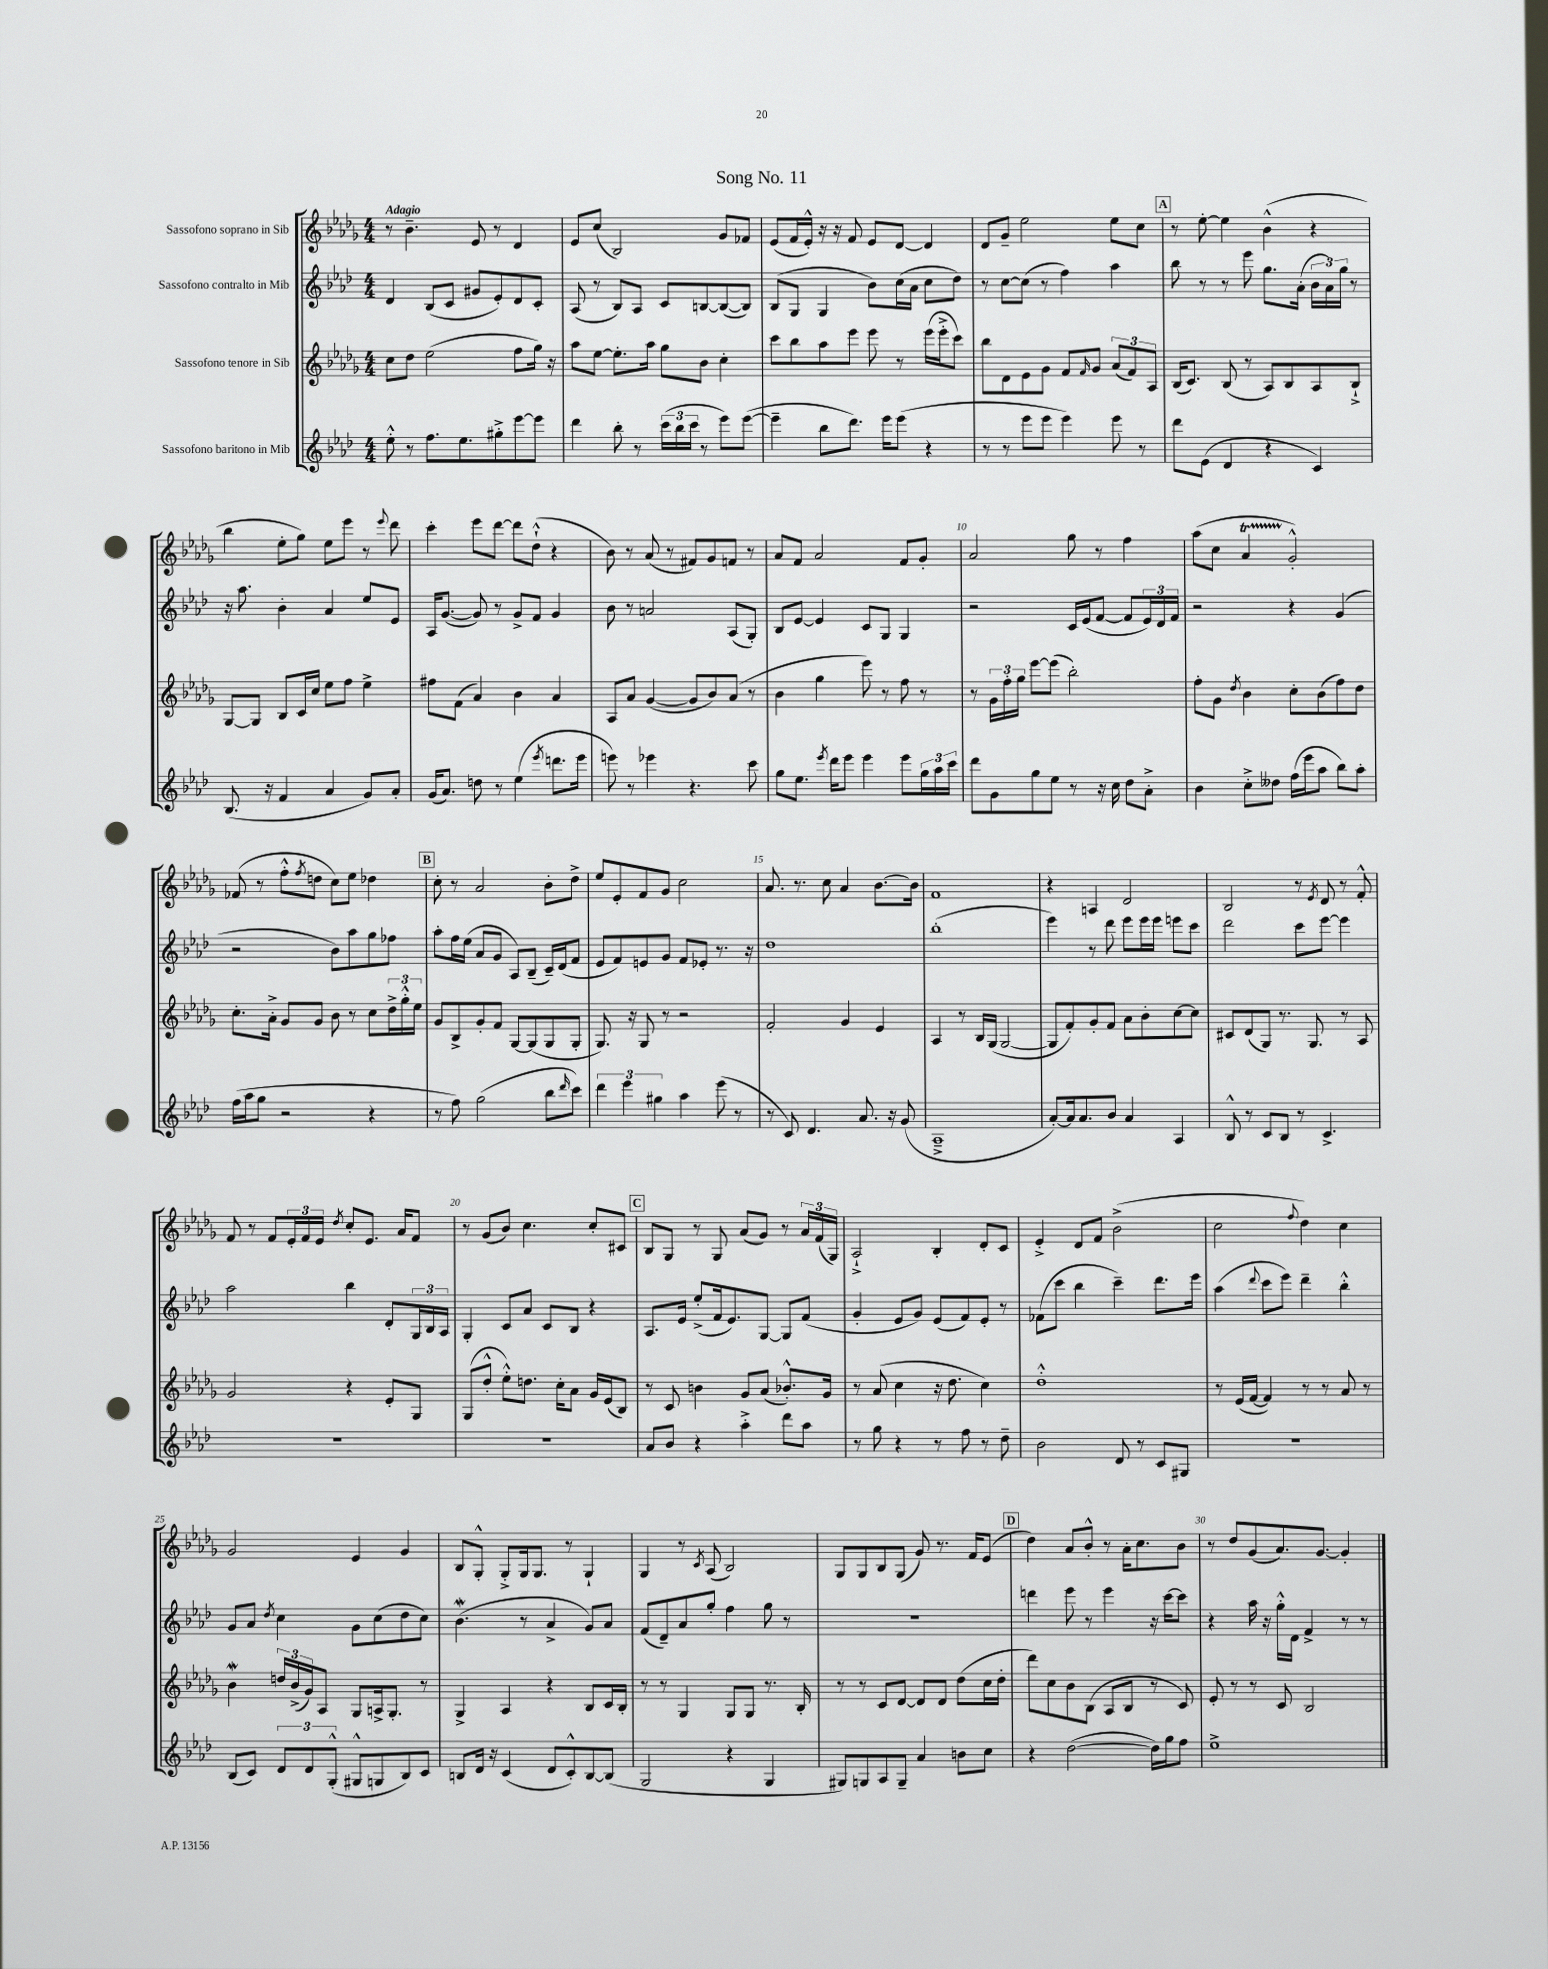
\header { title = "Song No. 11" }
<<
\new StaffGroup <<
\new Staff = "s0" \with { instrumentName = "Sassofono soprano in Sib" } {
    \clef treble \key des \major \numericTimeSignature \time 4/4 \tempo "Adagio"
    r8 bes'4.-- ees'8 r8 des'4 |
    ees'8 c''8( bes2) ges'8 fes'8 |
    ees'8( f'16 ees'16-.-^) r16 r16 f'8 ees'8 des'8~ des'4 |
    des'8 ges'8-- ees''2 ees''8 c''8 |
    \mark \markup { \box "A" } r8 ees''8~-. ees''4 bes'4-^( r4 |
    bes''4 ees''8-. ges''8) ees''8 ees'''8 r8 \appoggiatura { ees'''8 } des'''8 |
    c'''4-. ees'''8 des'''8~ des'''8 des''8-!-^( r4 |
    bes'8) r8 aes'8( r8 fis'8) ges'8 f'8 r8 |
    aes'8 f'8 aes'2 f'8 ges'8-. |
    aes'2 ges''8 r8 f''4 |
    aes''8( c''8 aes'4\startTrillSpan ges'2-.-^\stopTrillSpan) |
    fes'8( r8 f''8-.-^ \acciaccatura { f''8 } d''8 c''8) ees''8 des''4 |
    \mark \markup { \box "B" } c''8-. r8 aes'2 bes'8-. des''8-> |
    ees''8 ees'8-. f'8 ges'8 c''2 |
    aes'8. r8. c''8 aes'4 bes'8.~ bes'16 |
    f'1 |
    r4 a4 des'2 |
    bes2 r8 \acciaccatura { ees'8 } des'8 r8 f'8-.-^ |
    f'8 r8 f'8 \tuplet 3/2 { ees'16-. f'16 ees'16 } \acciaccatura { des''8 } c''8-. ees'8. aes'16 f'8 |
    r8 ges'8( bes'8) c''4. c''8-. cis'8 |
    \mark \markup { \box "C" } bes8 ges8 r8 ges8 aes'8( ges'8) r8 \tuplet 3/2 { aes'16 f'16( ges16) } |
    aes2-!-> bes4-. des'8-. c'8 |
    ees'4-.-> des'8 f'8 bes'2->( |
    c''2 \appoggiatura { f''8 } des''4) c''4 |
    ges'2 ees'4 ges'4 |
    bes8 ges8-.-^ ges8-.-> ges16 ges8. r8 ges4-! |
    ges4 r8 \acciaccatura { c'8 } aes8( bes2) |
    ges8 ges8 bes8 ges8( ges'8) r8. f'16 ees'8( |
    \mark \markup { \box "D" } des''4) aes'8 bes'8-.-^ r8 aes'16-. c''8. bes'8 |
    r8 des''8 ges'8( aes'8.) ges'8.~ ges'4-. \bar "|." |
}
\new Staff = "s1" \with { instrumentName = "Sassofono contralto in Mib" } {
    \clef treble \key aes \major \numericTimeSignature \time 4/4
    des'4 bes8( c'8 gis'8 ees'8-.) des'8 c'8-. |
    aes8( r8 bes8) aes8 c'8 b8~ b8~( b8) |
    bes8( g8 g4 bes'8) c''16( aes'16 c''8 des''8) |
    r8 c''8~ c''8( r8 f''4) aes''4 |
    \mark \markup { \box "A" } bes''8 r8 r8 ees'''8 g''8. aes'16-.( \tuplet 3/2 { bes'16 aes'16) g''16 } r8 |
    r16 aes''8. bes'4-. aes'4 ees''8 ees'8 |
    aes16 g'8.~( g'8) r8 g'8-> f'8 g'4 |
    bes'8 r8 a'2 aes8( g8-.) |
    bes8 ees'8~ ees'4 c'8 g8 g4 |
    r2 c'16 ees'16( f'8~ f'8 \tuplet 3/2 { ees'16) des'16 f'16 } |
    r2 r4 g'4( |
    r2 bes'8) aes''8 g''8 fes''8 |
    \mark \markup { \box "B" } aes''8-. f''16 ees''16( aes'8 g'8 aes8) bes8--( c'16--) des'16( f'8 |
    ees'8 f'8) e'8 g'8 f'8 ees'8-. r8. r16 |
    des''1 |
    bes''1-.( |
    ees'''4) r8 des'''8 ees'''8 ees'''16 ees'''16 e'''8 c'''8 |
    des'''2 c'''8 ees'''8~ ees'''4 |
    aes''2 bes''4 des'8-. \tuplet 3/2 { g16 bes16 aes16 } |
    g4-. c'8 aes'8 c'8 bes8 r4 |
    \mark \markup { \box "C" } aes8. ees'16 ees''8-.->( f'16 ees'8.) g8~ g8 f'8( |
    g'4-. ees'8 g'8) ees'8( f'8) ees'8-. r8 |
    fes'8( c'''8 bes''4 c'''4--) des'''8. ees'''16 |
    aes''4( \appoggiatura { des'''8 } c'''8 ees'''8) des'''4-- bes''4-.-^ |
    g'8 aes'8 \acciaccatura { des''8 } c''4 g'8 c''8( des''8 c''8) |
    bes'4.\mordent( r8 aes'4-> g'8) aes'8 |
    f'8( des'8--) aes'8 g''8-. f''4 g''8 r8 |
    R1 |
    \mark \markup { \box "D" } d'''4 ees'''8 r8 ees'''4 r16 c'''16~ c'''8 |
    r4 aes''16 r16 g''16-.-^ des'16 f'4-> r8 r8 \bar "|." |
}
\new Staff = "s2" \with { instrumentName = "Sassofono tenore in Sib" } {
    \clef treble \key des \major \numericTimeSignature \time 4/4
    c''8 des''8 ees''2( f''8 ges''16) r16 |
    aes''8 ees''8~ ees''8.-. aes''16 ges''8 bes'8 c''4-. |
    c'''8 bes''8 aes''8 ees'''8 ees'''8 r8 ees'''16( ees'''16-.-> c'''8) |
    bes''8 des'8 ees'8 ges'8 f'8 \grace { f'16 } ges'8 \tuplet 3/2 { aes'8( f'8) aes8 } |
    \mark \markup { \box "A" } bes16( c'8.) bes8( r8 aes8) bes8 aes8 bes8-!-> |
    ges8~ ges8 bes8 c'16 c''16 ees''8 f''8 ees''4-> |
    fis''8 f'8( aes'4) bes'4 aes'4 |
    aes8 aes'8 ges'4~( ges'8 bes'8) aes'8( r8 |
    bes'4 ges''4 ees'''8) r8 f''8 r8 |
    r8 \tuplet 3/2 { ges'16 f''16-. ges''16 } ees'''8~ ees'''8( bes''2-.) |
    f''8-. ges'8 \acciaccatura { des''8 } bes'4 c''8-. bes'8( f''8) des''8 |
    c''8.-. aes'16-.-> ges'8 ges'8 bes'8 r8 c''8 \tuplet 3/2 { des''16-> ges''16-.-^ ees''16 } |
    \mark \markup { \box "B" } ges'8 bes8-> ges'8-. f'8 ges8~ ges8( ges8 ges8-. |
    ges8.) r16 ges8 r8 r2 |
    f'2-. ges'4 ees'4 |
    aes4 r8 bes16 ges16( ges2~ |
    ges8 f'8-.) ges'8-. f'8 aes'8 bes'8-. c''8~ c''8 |
    cis'8 des'8( ges8) r8. ges8. r8 aes8 |
    ges'2 r4 ees'8-. ges8 |
    ges8( des''8-.-^ ees''8-.-^) d''8. c''16-. aes'8 ges'16 ees'16( bes8) |
    \mark \markup { \box "C" } r8 c'8 b'4 ges'8 aes'8( bes'8.-.-^) ges'16 |
    r8 aes'8( c''4 r16 des''8. c''4) |
    des''1-.-^ |
    r8 ees'16( f'16~ f'4) r8 r8 aes'8 r8 |
    bes'4\mordent \tuplet 3/2 { d''16 bes'16->( ges'16) } aes8 ges8 a16-> ges8.-. r8 |
    ges4-> aes4 r4 bes8 c'16 bes16-. |
    r8 r8 ges4 ges8 ges8 r8. bes16-. |
    r8 r8 c'8 des'8~ des'8 des'8 des''8( c''16 des''16-. |
    \mark \markup { \box "D" } des'''8) c''8 bes'8 bes8( aes8 bes8 r8 c'8) |
    ees'8-. r8 r8 c'8 bes2 \bar "|." |
}
\new Staff = "s3" \with { instrumentName = "Sassofono baritono in Mib" } {
    \clef treble \key aes \major \numericTimeSignature \time 4/4
    ees''8-.-^ r8 f''8. ees''8. gis''8-.-> ees'''8~ ees'''8 |
    des'''4 bes''8-. r8 \tuplet 3/2 { c'''16( bes''16 c'''16 } r8 ees'''8) ees'''8~( |
    ees'''4-- bes''8 des'''8.) ees'''16 ees'''8( r4 |
    r8 r8 ees'''8 ees'''8 ees'''4) ees'''8 r8 |
    \mark \markup { \box "A" } des'''8 ees'8( des'4 r4 c'4) |
    bes8.( r16 f'4 aes'4 g'8) aes'8-. |
    g'16( aes'8.) d''8 r8 ees''4( \acciaccatura { ees'''8 } d'''8. ees'''16 |
    e'''8) r8 ees'''4 r4. c'''8 |
    g''8 ees''8. \acciaccatura { ees'''8 } des'''16 ees'''8 ees'''4 ees'''8 \tuplet 3/2 { g''16 aes''16 c'''16 } |
    des'''8 g'8 g''8 ees''8 r8 r16 c''16 des''8 aes'8-.-> |
    bes'4 c''8-.-> deses''8 f''16( ees'''16 aes''8 bes''8) aes''8-. |
    f''16( aes''16 g''8 r2 r4 |
    \mark \markup { \box "B" } r8 f''8) g''2( bes''8 \grace { des'''16 } c'''8) |
    \tuplet 3/2 { des'''4 ees'''4 gis''4 } aes''4 ees'''8( r8 |
    r8 c'8) des'4. aes'8. r16 g'8( |
    aes1---> |
    aes'8~-.) aes'16 aes'8. bes'8 aes'4 aes4 |
    bes8-^ r8 c'8 bes8 r8 c'4.-> |
    R1 |
    R1 |
    \mark \markup { \box "C" } aes'8 bes'8 r4 aes''4-.-> des'''8 aes''8 |
    r8 g''8 r4 r8 f''8 r8 des''8-- |
    bes'2 des'8 r8 c'8 gis8 |
    R1 |
    bes8( c'8) \tuplet 3/2 { des'8 des'8 g8-.-^( } gis8-^ g8 bes8) c'8 |
    b8 des'16 r16 c'4( des'8 c'8-.-^) b8~ b8( |
    g2 r4 g4 |
    gis8) g8 aes8 g8-- aes'4 b'8 c''8 |
    \mark \markup { \box "D" } r4 des''2~( des''16) g''16 f''8 |
    ees''1-> \bar "|." |
}
>>
>>
\layout { \context { \Score \override BarNumber.break-visibility = ##(#f #t #t) barNumberVisibility = #(every-nth-bar-number-visible 5) } }
